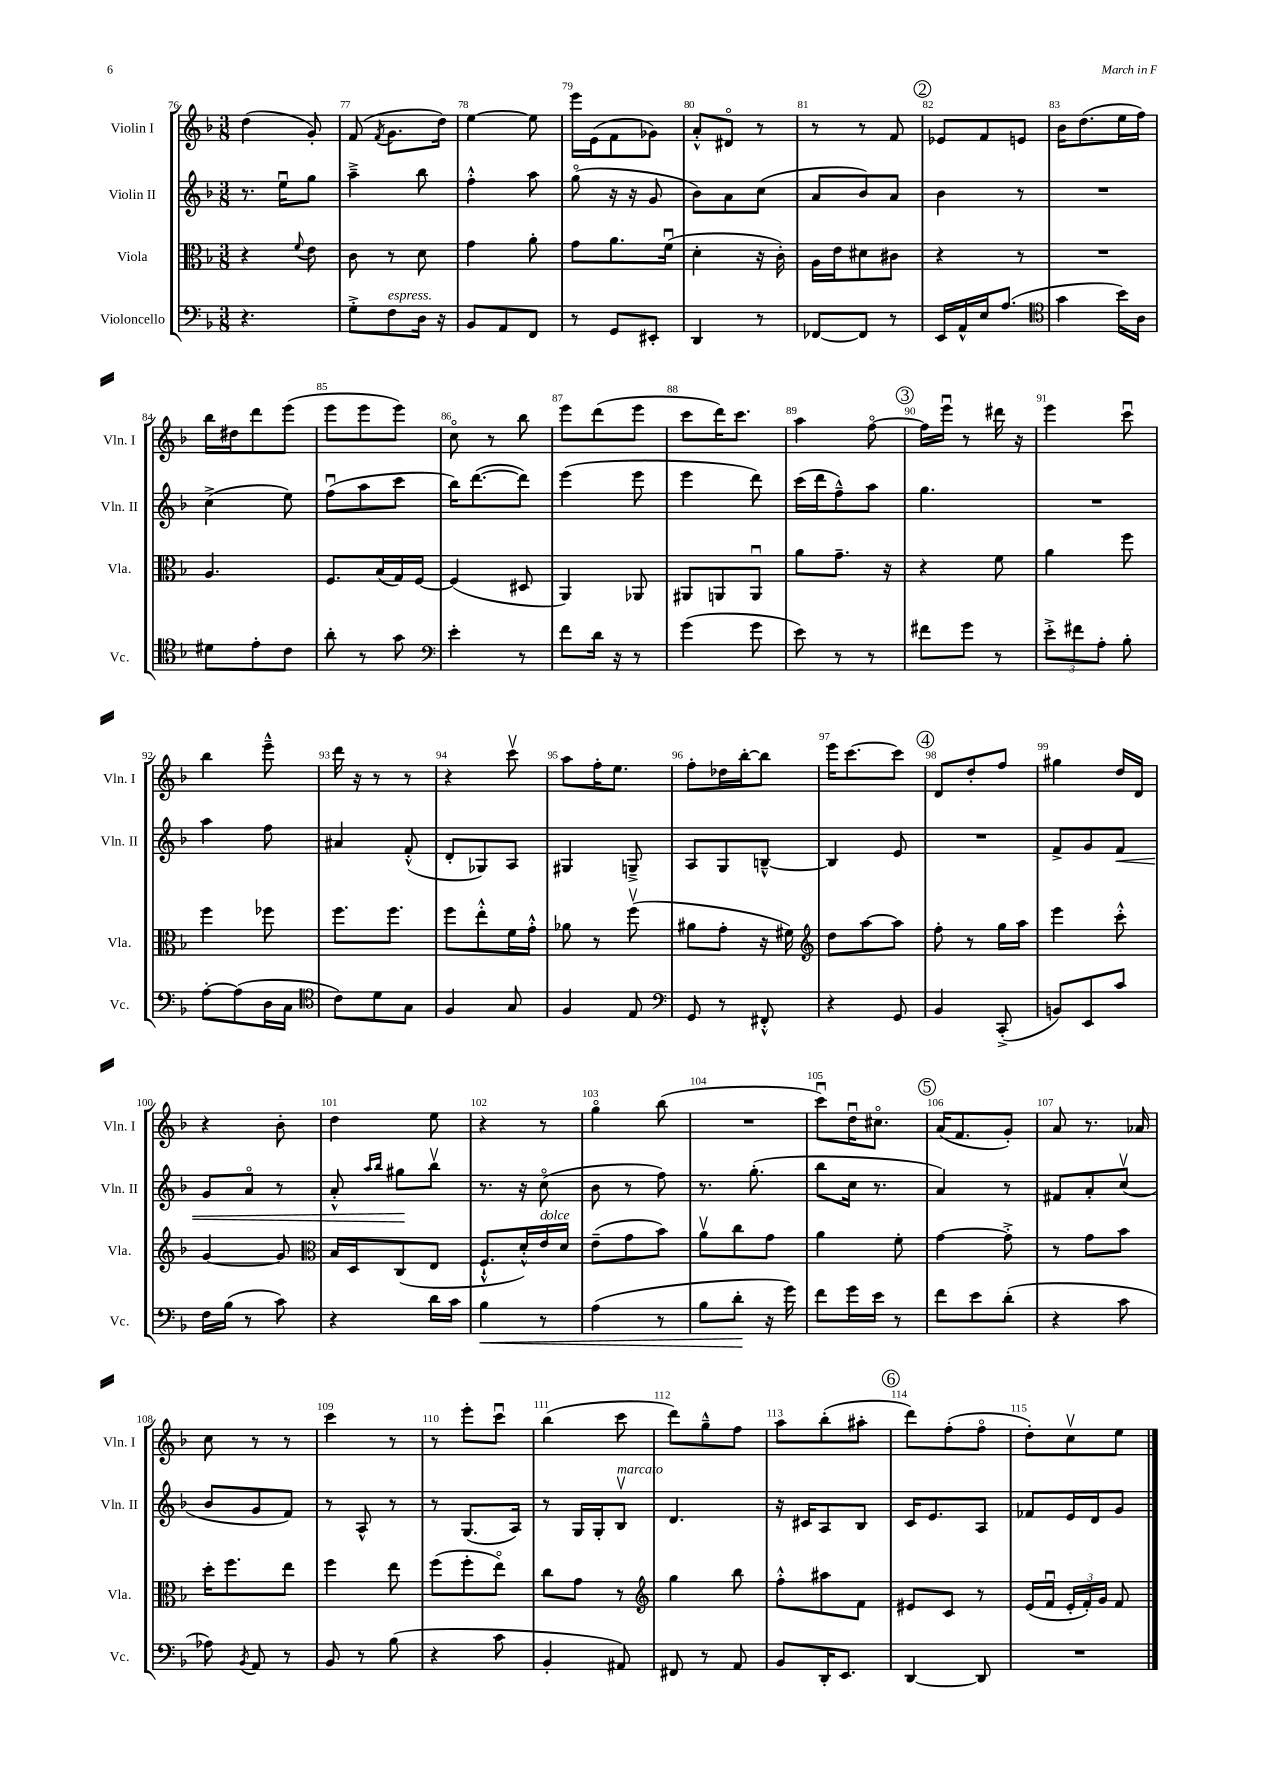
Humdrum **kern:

**kern	**kern	**kern	**kern
*staff4	*staff3	*staff2	*staff1
*clefF4	*clefC3	*clefG2	*clefG2
*k[b-]	*k[b-]	*k[b-]	*k[b-]
*M3/8	*M3/8	*M3/8	*M3/8
4.r	4r	8.r	(4dd
.	.	16eeu	.
.	8qqf	.	.
.	8e	8gg	8g')
=	=	=	=
8G'^	8c	4aa~^	(8f
.	.	.	8qf
8F	8r	.	8.g
16D	8d	8bb-	.
16r	.	.	16dd)
=	=	=	=
8BB-	4g	4ff'^^	[4ee
8AA	.	.	.
8FF	8a'	8aa	8ee]
=	=	=	=
8r	8g	(8ggo	16eee
.	.	.	(16e
8GG	8.a	16r	8f
.	.	16r	.
8EE#'	.	8g	8g-)
.	(16fu	.	.
=	=	=	=
4DD	4d'	8b-)	8a'^^
.	.	8a	8d#o
8r	16r	(8cc	8r
.	16c')	.	.
=	=	=	=
[8FF-	16A	8a	8r
.	16e	.	.
8FF-]	8d#	8b-)	8r
8r	8c#	8a	8f
=	=	=	=
16EE	4r	4b-	8e-
16AA^^	.	.	.
16E	.	.	8f
(8.A	.	.	.
.	8r	8r	8e
=	=	=	=
*clefC4	*	*	*
4g	4.r	4.r	16b-
.	.	.	(8.dd
16b-)	.	.	16ee
16A	.	.	16ff)
=	=	=	=
8d#	4.A	(4cc^	16bb-
.	.	.	16dd#
8e'	.	.	8ddd
8c	.	8ee)	(8eee
=	=	=	=
8a'	8.F	(8ffu	8eee
8r	.	8aa	8eee
.	(16B-	.	.
8g	16G)	8ccc	8eee)
.	[16F	.	.
=	=	=	=
*clefF4	*	*	*
4e'	(4F]	16bb-)	8cco
.	.	([8.ddd	.
.	.	.	8r
8r	8D#	8ddd])	8bb-
=	=	=	=
8f	4AA)	(4eee	8eee
16d	.	.	(8ddd
16r	.	.	.
8r	8AA-	8eee	8eee
=	=	=	=
(4g	8AA#	4eee	8ccc
.	8AA	.	16ddd)
.	.	.	8.ccc
8g	8AAu	8ddd)	.
=	=	=	=
8e)	8a	(16ccc	4aa
.	.	16ddd	.
8r	8.g~	8ff~^^)	.
8r	.	8aa	[8ffo
.	16r	.	.
=	=	=	=
8f#	4r	4.gg	16ff]
.	.	.	16eeeu
8g	.	.	8r
8r	8f	.	16ddd#
.	.	.	16r
=	=	=	=
12e'^	4a	4.r	4eee
12f#	.	.	.
12A'	.	.	.
8B-'	8ff	.	8cccu
=	=	=	=
[8A'	4ff	4aa	4bb-
(8A]	.	.	.
16D	8ff-	8ff	8eee~^^
16C	.	.	.
=	=	=	=
*clefC4	*	*	*
8c)	8.ff	4a#	16ddd
.	.	.	16r
8d	.	.	8r
.	8.ff	.	.
8G	.	(8f'^^	8r
=	=	=	=
4F	8ff	8d'	4r
.	8ee'^^	8G-)	.
8G	16f	8A	8cccv
.	16g'^^	.	.
=	=	=	=
4F	8a-	4G#	8aa
.	8r	.	16ff'
.	.	.	8.ee
8E	(8ffv	8G~^	.
=	=	=	=
*clefF4	*	*	*
8GG	8a#	8A	8ff'
8r	8g'	8G	16dd-
.	.	.	[16bb-'
8FF#'^^	16r	[8B~^^	8bb-]
.	16f#)	.	.
=	=	=	=
*	*clefG2	*	*
4r	8dd	4B]	16eee
.	.	.	[8.ccc
.	[8aa	.	.
8GG	8aa]	8e	8ccc]
=	=	=	=
4BB-	8ff'	4.r	8d
.	8r	.	8dd'
(8CC'^	16gg	.	8ff
.	16aa	.	.
=	=	=	=
8BB)	4eee	8f^	4gg#
8EE	.	8g	.
8c	8ccc'^^	8f	16dd
.	.	.	16d
=	=	=	=
16F	[4g	8g	4r
(16B-	.	.	.
8r	.	8ao	.
8c)	8g]	8r	8b-'
=	=	=	=
*	*clefC3	*	*
4r	16B-	8a'^^	4dd
.	16D	.	.
.	.	16qqaa	.
.	.	16qqbb-	.
.	(8C	8gg#	.
16d	8E	8bb-v	8ee
16c	.	.	.
=	=	=	=
4B-	8.F`^^	8.r	4r
.	16d'^^)	16r	.
8r	16e	(8cco	8r
.	16d	.	.
=	=	=	=
(4A	(8e~	8b-	4ggo
.	8g	8r	.
8r	8b-)	8ff)	(8bb-
=	=	=	=
8B-	8av	8.r	4.r
8d'	8cc	.	.
.	.	(8.gg'	.
16r	8g	.	.
16g)	.	.	.
=	=	=	=
8f	4a	8bb-	8cccu)
16g	.	16cc	16ddu
16e	.	8.r	8.cc#o
8r	8f'	.	.
=	=	=	=
8f	[4g	4a)	(16a
.	.	.	8.f
8e	.	.	.
(8d'	8g'^]	8r	8g')
=	=	=	=
4r	8r	8f#	8a
.	8g	8a'	8.r
8c	8b-	(8ccv	.
.	.	.	16a-
=	=	=	=
8A-)	16dd'	8b-	8cc
.	8.ff	.	.
8qBB-	.	.	.
8AA	.	8g	8r
8r	8ee	8f)	8r
=	=	=	=
8BB-	4ff	8r	4ccc
8r	.	8A^^	.
(8B-	8ee	8r	8r
=	=	=	=
4r	(8ff	8r	8r
.	8ff'	(8.G	8eee'
8c	8eeo)	.	8cccu
.	.	16A)	.
=	=	=	=
4BB-'	8cc	8r	(4bb-
.	8g	16G	.
.	.	16G'	.
8AA#)	8r	8B-v	8ccc
=	=	=	=
*	*clefG2	*	*
8FF#	4gg	4.d	8ddd)
8r	.	.	8gg~^^
8AA	8bb-	.	8ff
=	=	=	=
8BB-	8ff'^^	16r	8aa
.	.	16c#	.
16DD'	8aa#	8A	(8bb-'
8.EE	.	.	.
.	8f	8B-	8aa#'
=	=	=	=
[4DD	8e#	16c	8ddd)
.	.	8.e	.
.	8c	.	(8ff'
8DD]	8r	8A	8ffo
=	=	=	=
4.r	(16e	8f-	8dd')
.	16fu	.	.
.	24e'	16e	8ccv
.	24f')	.	.
.	.	16d	.
.	24g	.	.
.	8f	8g	8ee
==	==	==	==
*-	*-	*-	*-
